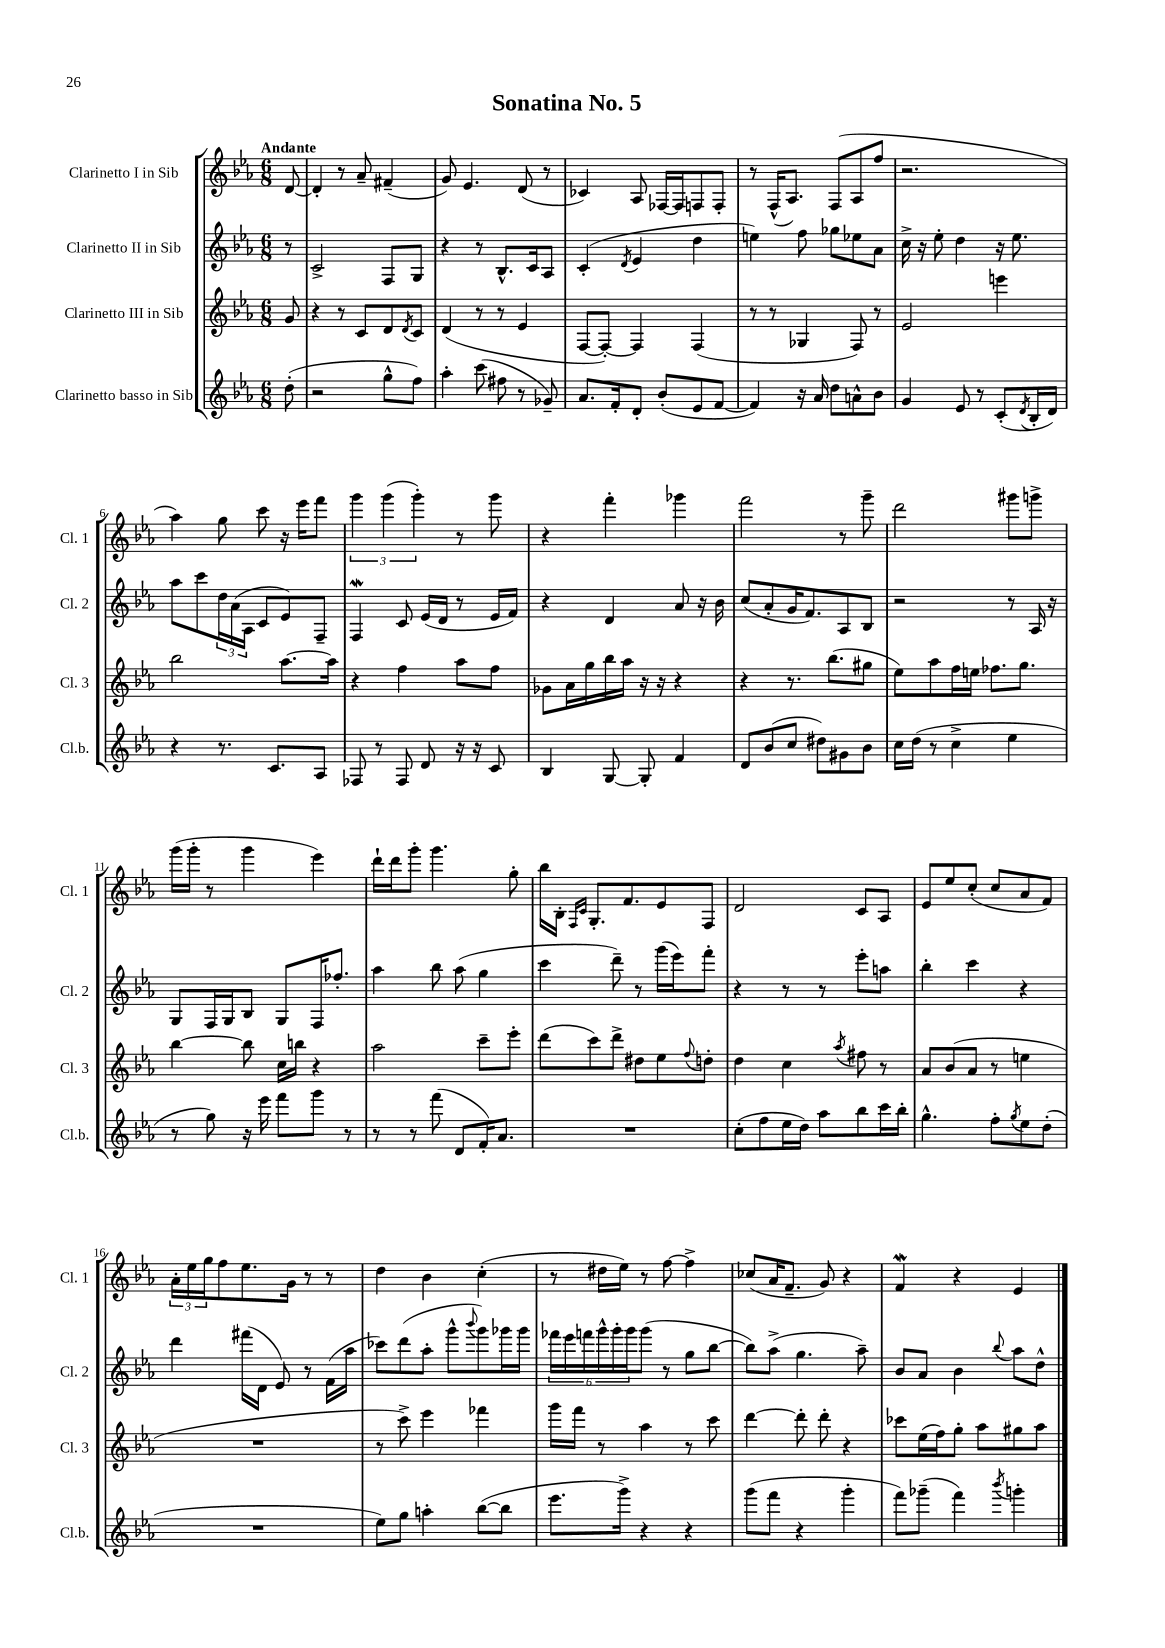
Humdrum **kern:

**kern	**kern	**kern	**kern
*staff4	*staff3	*staff2	*staff1
*clefG2	*clefG2	*clefG2	*clefG2
*k[b-e-a-]	*k[b-e-a-]	*k[b-e-a-]	*k[b-e-a-]
*M6/8	*M6/8	*M6/8	*M6/8
(8dd'	8g	8r	[8d
=	=	=	=
2r	4r	2c^	4d']
.	8r	.	8r
.	8c	.	8a-~
8gg^^	8d	8F	(4f#~
.	8qd	.	.
8ff)	8c	8G	.
=	=	=	=
4aa-'	(4d	4r	8g)
.	.	.	4.e-
(8ccc	8r	8r	.
8ff#	8r	8.B-^^	.
8r	4e-	.	(8d
.	.	16c	.
8g-~)	.	8A-	8r
=	=	=	=
8.a-	[8F	(4c'	4c-)
.	8F'_)	.	.
16f'	.	.	.
.	.	8qd	.
8d'	4F]	4e-	8A-
(8b-'	.	.	[16F-
.	.	.	16F-]
8e-	(4F	4dd	8F
[8f	.	.	8F'
=	=	=	=
4f])	8r	4ee)	8r
.	8r	.	(16F^^
.	.	.	8.A-)
16r	4G-	8ff	.
16a-	.	.	.
8dd	.	8gg-	(8F
8a^^	8F)	8ee-	8A-
8b-	8r	8a-	8ff
=	=	=	=
4g	2e-	16cc^	2.r
.	.	16r	.
.	.	8ee-'	.
8e-	.	4dd	.
8r	.	.	.
(8c'	4eee	16r	.
.	.	8.ee-	.
8qd	.	.	.
16B-'	.	.	.
16d)	.	.	.
=	=	=	=
4r	2bb-	8aa-	4aa-)
.	.	8ccc	.
8.r	.	24dd	8gg
.	.	(24a-	.
.	.	24A-	.
.	.	8c	8ccc
8.c	.	.	.
.	[8.aa-	8e-)	16r
.	.	.	16eee-
8A-	.	8F~	8fff
.	16aa-]	.	.
=	=	=	=
8F-	4r	4F	6ggg
8r	.	.	.
.	.	.	(6ggg
8F-	4ff	8c	.
.	.	.	6ggg')
8d	.	(16e-	.
.	.	16d	.
16r	8aa-	8r	8r
16r	.	.	.
8c	8ff	16e-	8ggg
.	.	16f)	.
=	=	=	=
4B-	8g-	4r	4r
.	16a-	.	.
.	16gg	.	.
[8G	16bb-	4d	4fff'
.	16aa-	.	.
8G']	16r	.	.
.	16r	.	.
4f	4r	8a-	4ggg-
.	.	16r	.
.	.	16b-	.
=	=	=	=
8d	4r	(8cc	2fff
(8b-	.	8a-'	.
8cc	8.r	16g	.
.	.	8.f)	.
8dd#)	.	.	.
.	(8.bb-	.	.
8g#	.	8A-	8r
8b-	8gg#	8B-	8ggg~
=	=	=	=
16cc	8ee-)	2r	2ddd
(16dd	.	.	.
8r	8aa-	.	.
4cc^	16ff	.	.
.	16ee	.	.
.	8.ff-	.	.
4ee-	.	8r	8ggg#
.	8.gg	.	.
.	.	16A-	8ggg^
.	.	16r	.
=	=	=	=
8r	[4bb-	8G	(16ggg
.	.	.	16ggg'
8gg)	.	16F	8r
.	.	16G	.
16r	8bb-]	8B-	4ggg
16eee-	.	.	.
8fff	16cc	8G	.
.	16bb	.	.
8ggg	4r	16F	4eee-)
.	.	8.ff-'	.
8r	.	.	.
=	=	=	=
8r	2aa-	4aa-	16ddd`
.	.	.	16ddd
8r	.	.	8ggg'
(8fff	.	8bb-	4.ggg
8d	.	(8aa-	.
16f')	8ccc~	4gg	.
8.a-	.	.	.
.	8eee-'	.	8gg'
=	=	=	=
2.r	(8ddd	4ccc	16bb-
.	.	.	16B-'
.	.	.	16qqF
.	.	.	16qqc
.	8ccc)	.	8.G'
.	8ddd^	8ddd~)	.
.	.	.	8.f
.	8dd#	8r	.
.	8ee-	(16ggg	8e-
.	.	16eee-)	.
.	8qqff	.	.
.	8dd'	8fff'	8F
=	=	=	=
(8cc'	4dd	4r	2d
8ff	.	.	.
16ee-	4cc	8r	.
16dd)	.	.	.
8aa-	.	8r	.
.	8qaa-	.	.
8bb-	8ff#	8eee-'	8c
16ccc	8r	8aa	8A-
16bb-'	.	.	.
=	=	=	=
4.gg^^	8a-	4bb-'	8e-
.	(8b-	.	8ee-
.	8a-	4ccc	(8cc'
8ff'	8r	.	8cc
8qgg	.	.	.
8ee-	4ee	4r	8a-
(8dd'	.	.	8f)
=	=	=	=
2.r	2.r	4ddd	24a-'
.	.	.	24ee-
.	.	.	24gg
.	.	.	8ff
.	.	(16fff#	8.ee-
.	.	16d	.
.	.	8e-)	.
.	.	.	16g
.	.	8r	8r
.	.	(16f	8r
.	.	16aa-	.
=	=	=	=
8ee-)	8r	8ccc-)	4dd
8gg	8ccc^)	(8ddd	.
4aa'	4eee-	8aa-'	4b-
.	.	8ggg^^	.
.	.	8qqbbb-	.
([8bb-	4fff-	8ggg)	(4cc'
8bb-]	.	16ggg-	.
.	.	16ggg-	.
=	=	=	=
8.eee-	16ggg	24fff-	8r
.	.	24eee-	.
.	16fff	.	.
.	.	24fff	.
.	8r	24ggg^^	16dd#
.	.	24ggg'	.
16ggg^)	.	.	16ee-)
.	.	24ggg	.
4r	4aa-	(8ggg	8r
.	.	8r	[8ff
4r	8r	8gg	4ff^]
.	8ccc	[8bb-	.
=	=	=	=
(8ggg	[4ddd	8bb-])	(8cc-
8fff	.	(8aa-^	16a-
.	.	.	8.f~
4r	8ddd']	4.gg	.
.	8ddd'	.	8g)
4ggg'	4r	.	4r
.	.	8aa-~)	.
=	=	=	=
8fff)	8ccc-	8b-	4f
(8ggg-~	(16ee-	8a-	.
.	16ff)	.	.
4fff)	8gg'	4b-	4r
.	8aa-	.	.
8qbbb-	.	8qqbb-	.
4ggg'	8gg#	8aa-	4e-
.	8aa-	8dd^^	.
==	==	==	==
*-	*-	*-	*-
